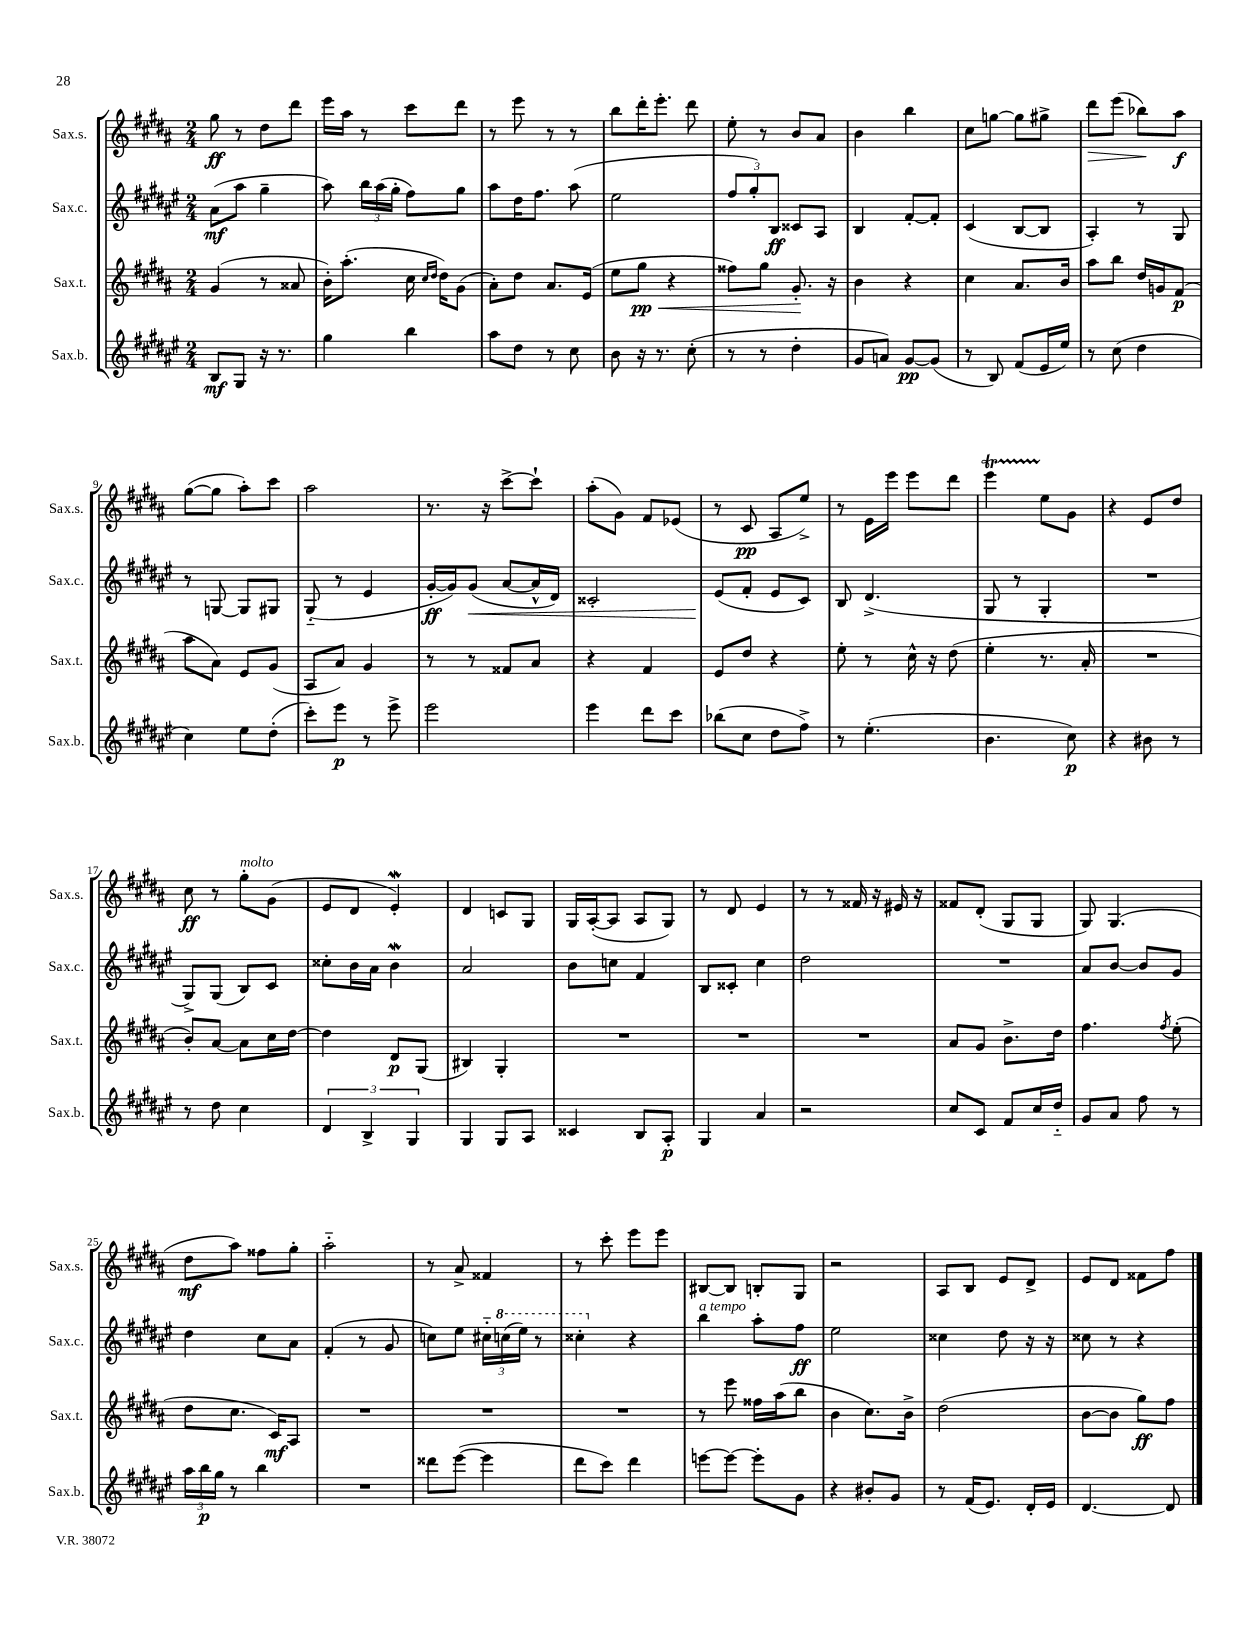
<<
\new StaffGroup <<
\new Staff = "s0" \with { instrumentName = "Sax.s." shortInstrumentName = "Sax.s." } {
    \clef treble \key b \major \numericTimeSignature \time 2/4
    \autoBeamOff gis''8\ff r8 dis''8[ dis'''8] |
    e'''16[ ais''16] r8 cis'''8[ dis'''8] |
    r8 e'''8 r8 r8 |
    b''8[ dis'''16-. e'''8.]-. dis'''8 |
    e''8-. r8 b'8[ ais'8] |
    b'4 b''4 |
    cis''8[ g''8]~ g''8[ gis''8]-> |
    dis'''8[\> e'''8]( bes''8[\!) ais''8]\f |
    gis''8[~( gis''8] ais''8[-.) cis'''8] |
    ais''2 |
    r8. r16 cis'''8[~-> cis'''8]-! |
    ais''8[-.( gis'8]) fis'8[ ees'8]( |
    r8 cis'8\pp ais8[ e''8]->) |
    r8 e'16[ e'''16] e'''8[ dis'''8] |
    e'''4\startTrillSpan e''8[\stopTrillSpan gis'8] |
    r4 e'8[ dis''8] |
    cis''8\ff r8 gis''8[-.^\markup { \italic "molto" } gis'8]( |
    e'8[ dis'8] e'4-.\mordent) |
    dis'4 c'8[ gis8] |
    gis16[ ais16~-.( ais8] ais8[ gis8]) |
    r8 dis'8 e'4 |
    r8 r8 fisis'16 r16 eis'16 r16 |
    fisis'8[ dis'8]-.( gis8[ gis8] |
    gis8) gis4.( |
    dis''8[\mf ais''8]) fisis''8[ gis''8]-. |
    ais''2-_ |
    r8 ais'8-> fisis'4 |
    r8 cis'''8-. e'''8[ e'''8] |
    bis8[~ bis8] b8[-. gis8] |
    r2 |
    ais8[ b8] e'8[ dis'8]-> |
    e'8[ dis'8] fisis'8[ fis''8] \bar "|." |
}
\new Staff = "s1" \with { instrumentName = "Sax.c." shortInstrumentName = "Sax.c." } {
    \clef treble \key fis \major \numericTimeSignature \time 2/4
    \autoBeamOff ais'8[\mf( ais''8] gis''4-- |
    ais''8) \tuplet 3/2 { b''16[ ais''16( gis''16]-. } fis''8[) gis''8] |
    ais''8[ dis''16 fis''8.] ais''8( |
    eis''2 |
    \tuplet 3/2 { fis''8[ gis''8-.) b8]\ff } cisis'8[ ais8] |
    b4 fis'8[~-. fis'8]-. |
    cis'4( b8[~ b8] |
    ais4-.) r8 gis8 |
    r8 g8~ g8[ gis8] |
    gis8-_( r8 eis'4 |
    gis'16[~-.\ff gis'16) gis'8]\<( ais'8[~ ais'16-^ dis'16]) |
    cisis'2-. |
    eis'8[\!( fis'8]-. eis'8[ cis'8]) |
    b8 dis'4.->( |
    gis8 r8 gis4-. |
    R2 |
    gis8[->) gis8]( b8[) cis'8] |
    cisis''8[-. b'16 ais'16] b'4\mordent |
    ais'2 |
    b'8[ c''8] fis'4 |
    b8[ cisis'8]-. cis''4 |
    dis''2 |
    R2 |
    ais'8[ b'8]~ b'8[ gis'8] |
    dis''4 cis''8[ ais'8] |
    fis'4-.( r8 gis'8 |
    c''8[) eis''8] \tuplet 3/2 { cis''16[-_ \ottava #1 c'''16( eis'''16]) } r8 |
    cisis'''4-. \ottava #0 r4 |
    b''4^\markup { \italic "a tempo" } ais''8[-. fis''8]\ff |
    eis''2 |
    cisis''4 dis''8 r16 r16 |
    cisis''8 r8 r4 \bar "|." |
}
\new Staff = "s2" \with { instrumentName = "Sax.t." shortInstrumentName = "Sax.t." } {
    \clef treble \key b \major \numericTimeSignature \time 2/4
    \autoBeamOff gis'4( r8 aisis'8 |
    b'16[-.) ais''8.]-.( cis''16 \grace { cis''16[ dis''16] } dis''16[) gis'8]( |
    ais'8[-.) dis''8] ais'8.[ e'16]( |
    e''8[ gis''8]\pp\< r4 |
    fisis''8[) gis''8] gis'8.-.\! r16 |
    b'4 r4 |
    cis''4 ais'8.[ b'16] |
    ais''8[ b''8] dis''16[ g'16 fis'8]\p( |
    ais''8[ ais'8]) e'8[ gis'8]( |
    ais8[ ais'8]) gis'4 |
    r8 r8 fisis'8[ ais'8] |
    r4 fis'4 |
    e'8[ dis''8] r4 |
    e''8-. r8 cis''16-^ r16 dis''8( |
    e''4-. r8. ais'16-. |
    R2 |
    b'8[-.) ais'8]~ ais'8[ cis''16 dis''16]~ |
    dis''4 dis'8[\p gis8]( |
    bis4) gis4-. |
    R2 |
    R2 |
    R2 |
    ais'8[ gis'8] b'8.[-> dis''16] |
    fis''4. \acciaccatura { fis''8 } e''8-.( |
    dis''8[ cis''8.] cis'16[\mf) ais8] |
    R2 |
    R2 |
    R2 |
    r8 e'''8 fisis''16[ ais''16( b''8] |
    b'4 cis''8.[) b'16]-> |
    dis''2( |
    b'8[~ b'8] gis''8[\ff) fis''8] \bar "|." |
}
\new Staff = "s3" \with { instrumentName = "Sax.b." shortInstrumentName = "Sax.b." } {
    \clef treble \key fis \major \numericTimeSignature \time 2/4
    \autoBeamOff b8[\mf gis8] r16 r8. |
    gis''4 b''4 |
    ais''8[ dis''8] r8 cis''8 |
    b'8 r16 r8. cis''8-.( |
    r8 r8 dis''4-. |
    gis'8[ a'8]) gis'8[~\pp gis'8]( |
    r8 b8) fis'8[( eis'16 eis''16]) |
    r8 cis''8( dis''4 |
    cis''4) eis''8[ dis''8]-.( |
    cis'''8[-.) eis'''8]\p r8 eis'''8-> |
    eis'''2 |
    eis'''4 dis'''8[ cis'''8] |
    bes''8[( cis''8] dis''8[ fis''8]->) |
    r8 eis''4.-.( |
    b'4. cis''8\p) |
    r4 bis'8 r8 |
    r8 dis''8 cis''4 |
    \tuplet 3/2 { dis'4 b4-> gis4 } |
    gis4 gis8[ ais8] |
    cisis'4 b8[ ais8]-.\p |
    gis4 ais'4 |
    r2 |
    cis''8[ cis'8] fis'8[ cis''16 dis''16]-_ |
    gis'8[ ais'8] fis''8 r8 |
    \tuplet 3/2 { ais''16[ b''16\p gis''16] } r8 b''4 |
    R2 |
    disis'''8[ eis'''8]~( eis'''4 |
    dis'''8[ cis'''8]) dis'''4 |
    e'''8[~ e'''8]~ e'''8[-. gis'8] |
    r4 bis'8[-. gis'8] |
    r8 fis'16[( eis'8.]) dis'16[-. eis'16] |
    dis'4.~ dis'8 \bar "|." |
}
>>
>>
